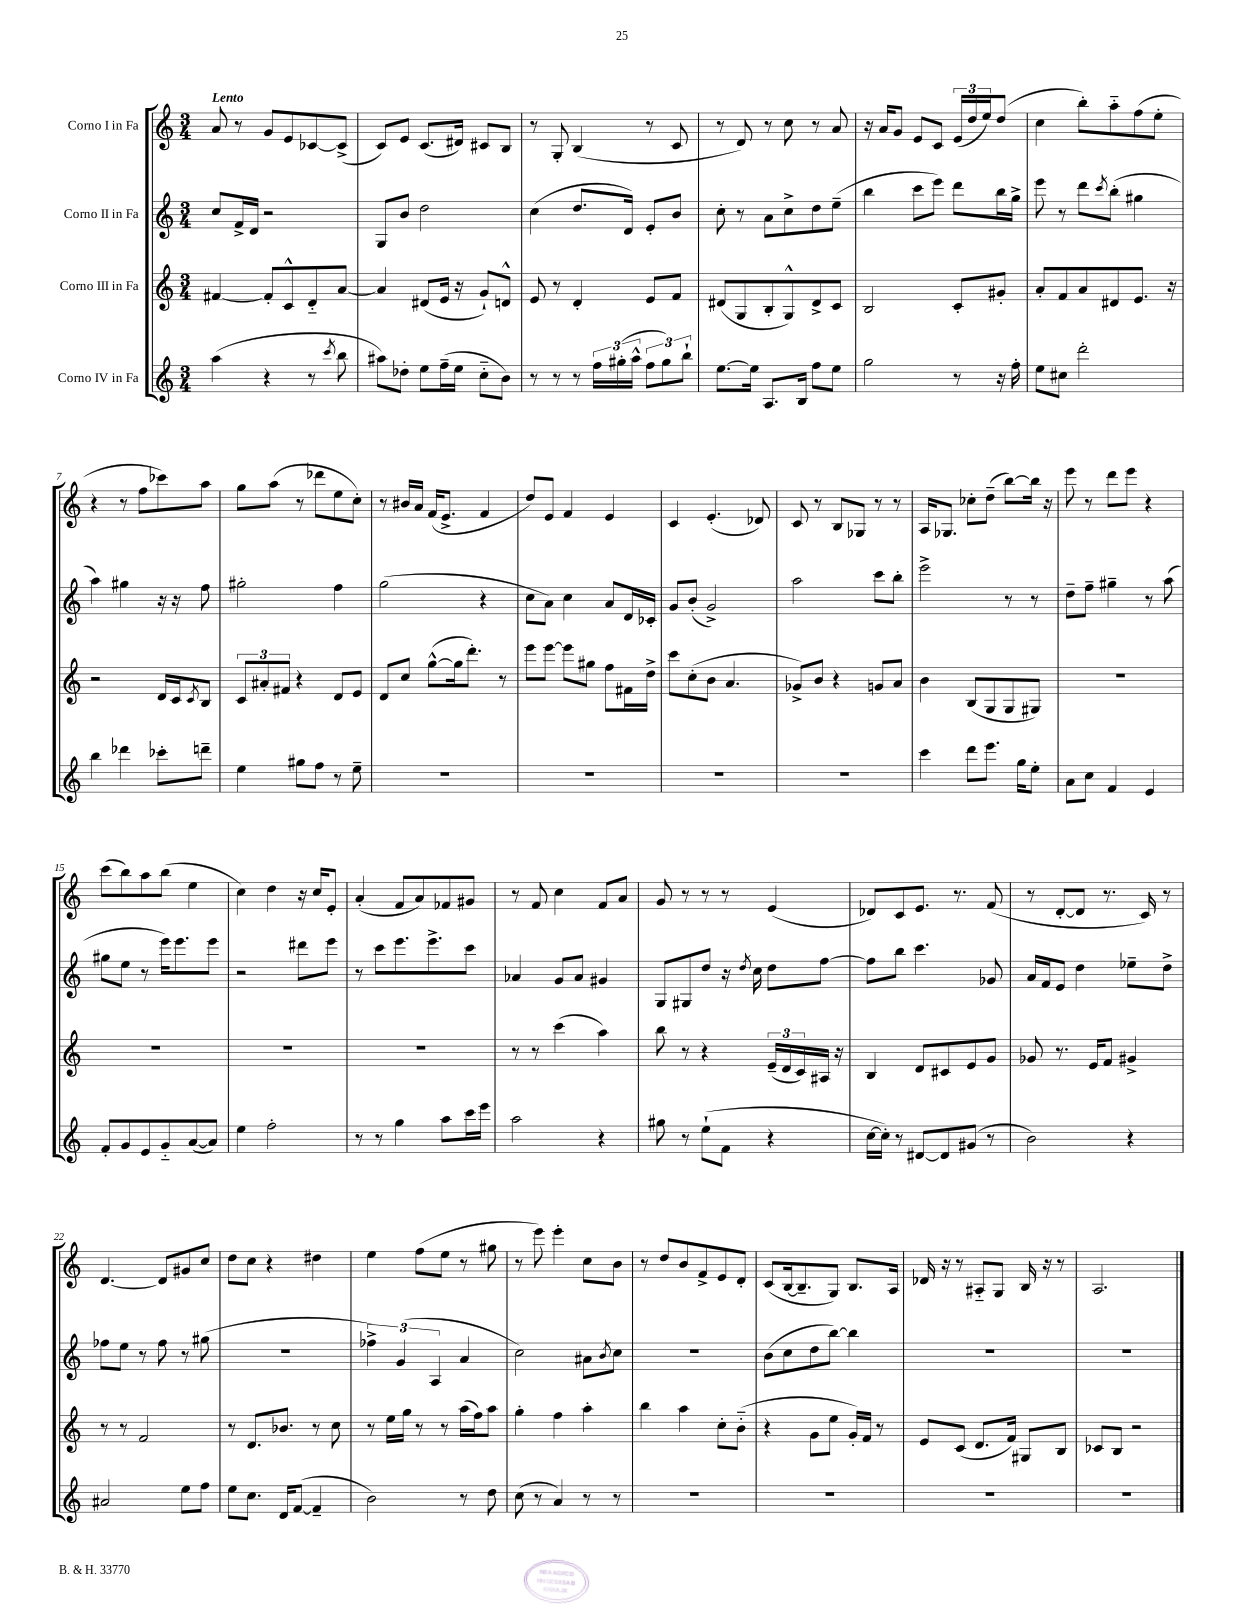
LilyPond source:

<<
\new StaffGroup <<
\new Staff = "s0" \with { instrumentName = "Corno I in Fa" } {
    \clef treble \key c \major \numericTimeSignature \time 3/4 \tempo "Lento"
    a'8 r8 g'8 e'8 ces'8~ ces'8->( |
    c'8) e'8 c'8.( dis'16) cis'8 b8 |
    r8 g8-. b4( r8 c'8 |
    r8 d'8) r8 c''8 r8 a'8 |
    r16 a'16 g'8 e'8 c'8 \tuplet 3/2 { e'16( d''16 e''16) } d''8( |
    c''4 b''8-.) a''8-_ f''8( e''8-. |
    r4 r8 f''8 ces'''8) a''8 |
    g''8 a''8( r8 des'''8 e''8 c''8-.) |
    r8 bis'16 a'16 f'16( e'8.-> f'4 |
    d''8) e'8 f'4 e'4 |
    c'4 e'4.-.( des'8) |
    c'8 r8 b8 ges8 r8 r8 |
    a16 ges8. ces''8-. d''8--( b''8~) b''16 r16 |
    e'''8 r8 d'''8 e'''8 r4 |
    c'''8( b''8) a''8 b''8( e''4 |
    c''4) d''4 r16 c''16 e'8-. |
    a'4-.( f'8 a'8) fes'8 gis'8 |
    r8 f'8 c''4 f'8 a'8 |
    g'8 r8 r8 r8 e'4( |
    des'8) c'8 e'8. r8. f'8( |
    r8 d'8~-. d'8 r8. c'16) r8 |
    d'4.~ d'8 gis'8 c''8 |
    d''8 c''8 r4 dis''4 |
    e''4 f''8( e''8 r8 gis''8 |
    r8 e'''8) e'''4-. c''8 b'8 |
    r8 d''8 b'8 f'8-> e'8 d'8-. |
    c'8( b16~ b8.-- g8) b8. a16 |
    des'16 r16 r8 ais8-_ g8 b16 r16 r8 |
    a2. \bar "|." |
}
\new Staff = "s1" \with { instrumentName = "Corno II in Fa" } {
    \clef treble \key c \major \numericTimeSignature \time 3/4
    c''8 f'16-> d'16 r2 |
    g8 b'8 d''2 |
    c''4( d''8. d'16) e'8-. b'8 |
    c''8-. r8 a'8 c''8-> d''8 e''8--( |
    b''4 c'''8 e'''8) d'''8 b''16 g''16-> |
    e'''8 r8 d'''8 \acciaccatura { c'''8 } b''8-.( gis''4 |
    a''4) gis''4 r16 r16 f''8 |
    gis''2-. f''4 |
    g''2( r4 |
    c''8 a'8) c''4 a'8 d'16 ces'16-. |
    g'8 b'8-.( g'2->) |
    a''2 c'''8 b''8-. |
    e'''2-> r8 r8 |
    d''8-- f''8-- gis''4-- r8 a''8( |
    gis''8 e''8 r8 e'''16) e'''8. e'''8 |
    r2 dis'''8 e'''8 |
    r8 c'''8 e'''8. e'''8.-> c'''8 |
    aes'4 g'8 aes'8 gis'4 |
    g8 gis8 d''8 r16 \acciaccatura { d''8 } c''16 d''8 f''8~ |
    f''8 b''8 c'''4. ges'8 |
    a'16 f'16 e'8 d''4 ees''8-- d''8-> |
    fes''8 e''8 r8 fes''8 r8 gis''8( |
    R2. |
    \tuplet 3/2 { fes''4->) g'4( a4 } a'4 |
    c''2) ais'8 \acciaccatura { b'8 } c''8 |
    R2. |
    b'8( c''8 d''8 b''8~) b''4 |
    R2. |
    R2. \bar "|." |
}
\new Staff = "s2" \with { instrumentName = "Corno III in Fa" } {
    \clef treble \key c \major \numericTimeSignature \time 3/4
    fis'4~ fis'8-. c'8-^ d'8-_ a'8~ |
    a'4 dis'8( e'16 r16 g'8-!) d'8-^ |
    e'8 r8 d'4-. e'8 f'8 |
    dis'8( g8 b8-. g8-^) dis'8-> c'8 |
    b2 c'8-. gis'8-. |
    a'8-. f'8 a'8 dis'8 e'8. r16 |
    r2 d'16 c'16 \acciaccatura { c'8 } b8 |
    \tuplet 3/2 { c'8 ais'8-. fis'8 } r4 d'8 e'8 |
    d'8 c''8 g''8~-^( g''16 d'''8.-.) r8 |
    e'''8 e'''8~ e'''8 gis''8 f''8 fis'16 d''16-> |
    c'''8 c''8-.( b'8 a'4. |
    ges'8->) b'8 r4 g'8 a'8 |
    b'4 b8( g8 g8 gis8) |
    R2. |
    R2. |
    R2. |
    R2. |
    r8 r8 c'''4( a''4) |
    b''8 r8 r4 \tuplet 3/2 { e'16--( d'16 c'16) } ais16 r16 |
    b4 d'8 cis'8 e'8 g'8 |
    ges'8 r8. e'16 f'8 gis'4-> |
    r8 r8 f'2 |
    r8 d'8. bes'8. r8 c''8 |
    r8 e''16 g''16 r8 r8 a''16( f''16) a''8 |
    g''4-. f''4 a''4-. |
    b''4 a''4 c''8-. b'8-_( |
    r4 g'8 e''8 g'16-.) f'16 r8 |
    e'8 c'8( d'8. f'16) gis8 b8 |
    ces'8 b8 r2 \bar "|." |
}
\new Staff = "s3" \with { instrumentName = "Corno IV in Fa" } {
    \clef treble \key c \major \numericTimeSignature \time 3/4
    a''4( r4 r8 \acciaccatura { c'''8 } b''8 |
    ais''8) des''8-. e''8 f''16--( e''16 c''8-_ b'8) |
    r8 r8 r8 \tuplet 3/2 { f''16 gis''16-.( a''16-^ } \tuplet 3/2 { f''8 gis''8) b''8-! } |
    e''8.~ e''16 a8. b16 f''8 e''8 |
    g''2 r8 r16 f''16-. |
    e''8 cis''8 d'''2-. |
    b''4 des'''4 ces'''8-. d'''8-- |
    e''4 gis''8 f''8 r8 e''8-- |
    R2. |
    R2. |
    R2. |
    R2. |
    c'''4 d'''8 e'''8. g''16 e''8-. |
    a'8 c''8 f'4 e'4 |
    f'8-. g'8 e'8 g'8-_ a'8~( a'8) |
    e''4 f''2-. |
    r8 r8 g''4 a''8 c'''16 e'''16 |
    a''2 r4 |
    gis''8 r8 e''8-!( f'8 r4 |
    c''16~ c''16-.) r8 dis'8~ dis'8 gis'8( r8 |
    b'2) r4 |
    ais'2 e''8 f''8 |
    e''8 c''8. d'16 f'8~( f'4-- |
    b'2) r8 d''8 |
    c''8( r8 a'4) r8 r8 |
    R2. |
    R2. |
    R2. |
    R2. \bar "|." |
}
>>
>>
